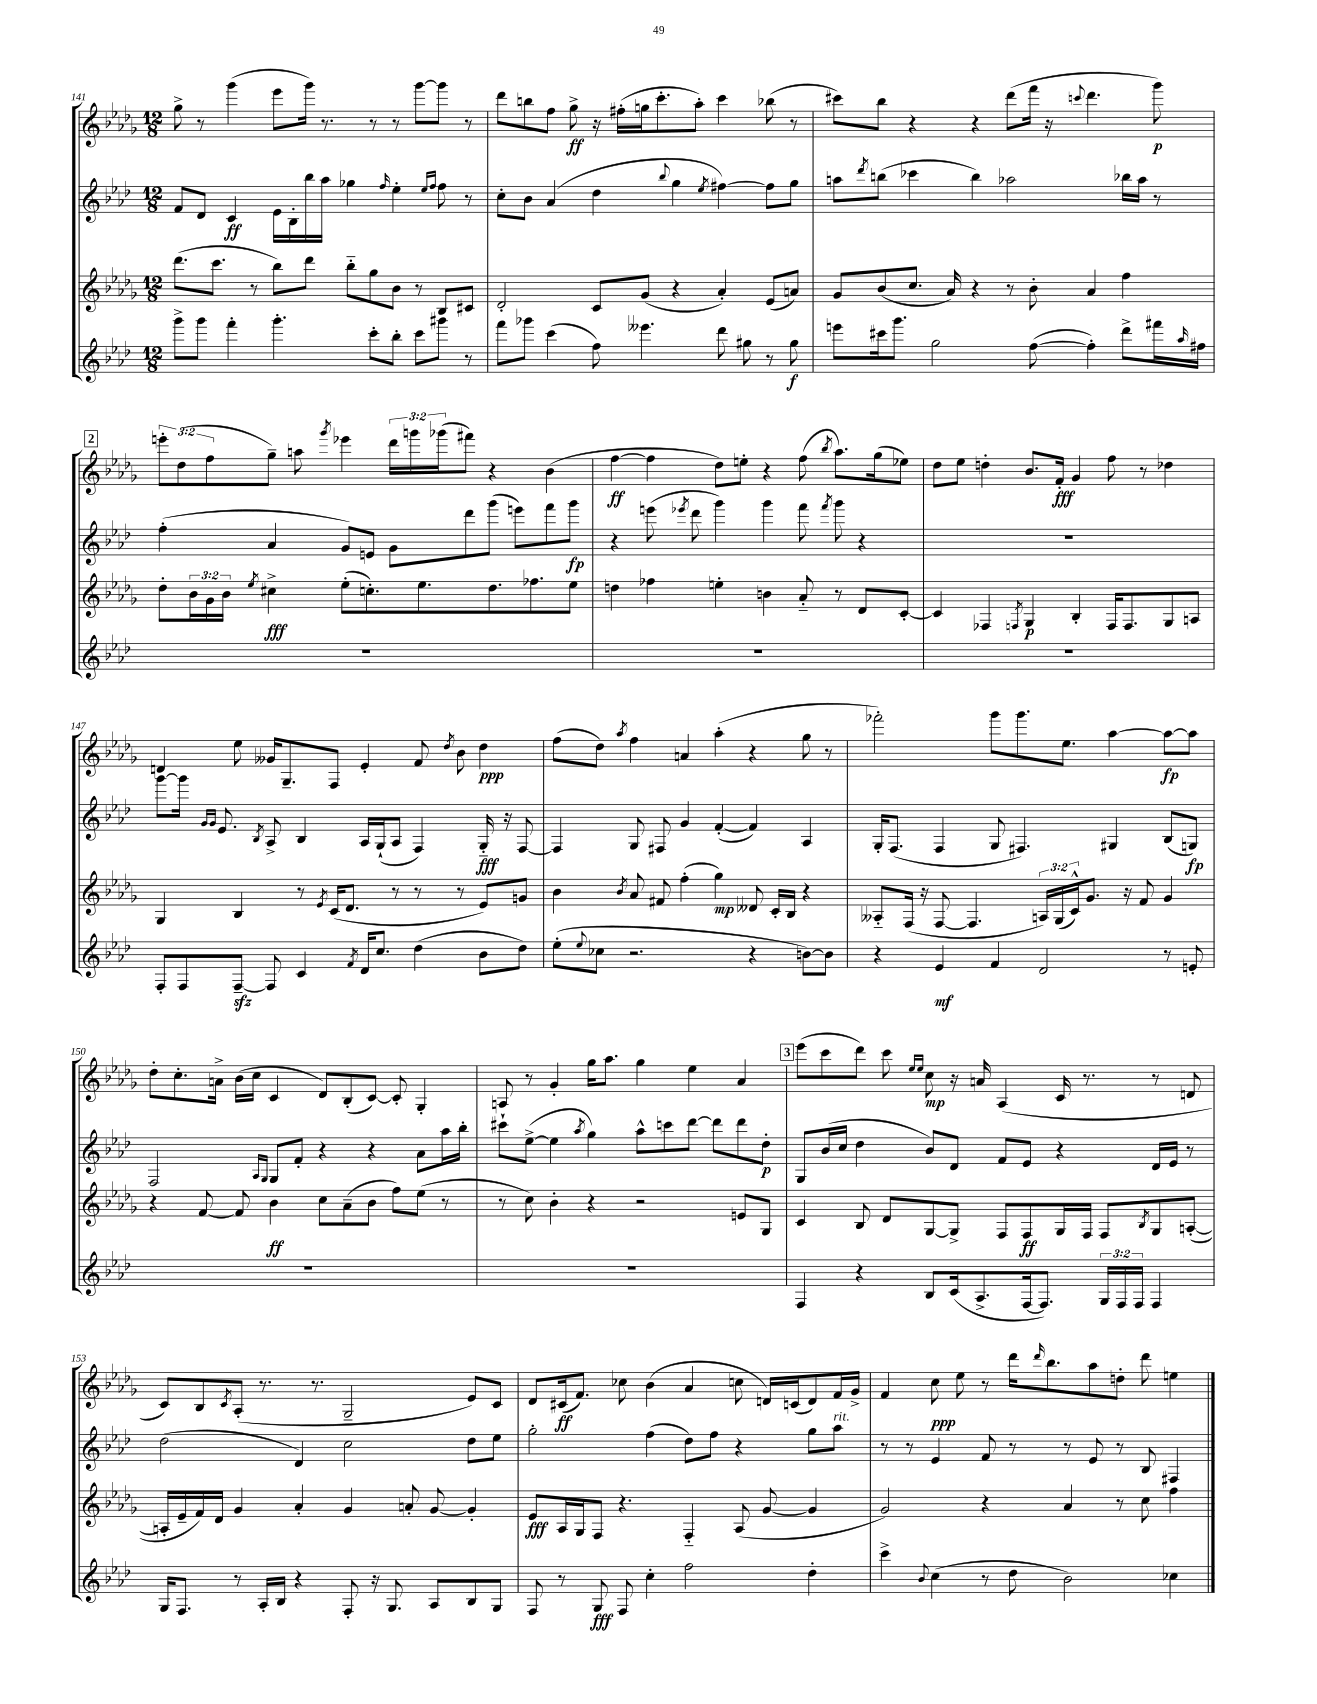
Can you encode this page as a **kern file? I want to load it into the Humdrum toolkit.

**kern	**kern	**kern	**kern
*staff4	*staff3	*staff2	*staff1
*clefG2	*clefG2	*clefG2	*clefG2
*k[b-e-a-d-]	*k[b-e-a-d-g-]	*k[b-e-a-d-]	*k[b-e-a-d-g-]
*M12/8	*M12/8	*M12/8	*M12/8
8ggg^	(8.ddd-	8f	8gg-^
8ggg	.	8d-	8r
.	8.ccc	.	.
4fff'	.	4c	(4ggg-
.	8r	.	.
4.ggg'	8bb-)	16e-	8eee-
.	.	16B-'	.
.	8ddd-	16bb-	16ggg-)
.	.	16aa-	8.r
.	8bb-'~	4gg-	.
8ccc'	8gg-	.	8r
.	.	16qqff	.
8bb-'	8b-	4ee-'	8r
8ccc	8r	.	[8ggg-
.	.	16qqee-	.
.	.	16qqff	.
8ggg#	8B-	8ff	8ggg-]
8r	8c#	8r	8r
=	=	=	=
8fff	2d-'	8cc'	8ddd-
8ggg-	.	8b-	8bb
(4ccc	.	(4a-	8ff
.	.	.	8gg-^
8ff)	8c	4dd-	16r
.	.	.	(16ff#'
4.eee--	(8g-	.	16gg
.	.	.	8.ccc'
.	.	8qqbb-	.
.	4r	4gg	.
.	.	.	8aa-')
.	.	8qee-	.
8ddd-	4a-')	[4ff#)	4ccc
8gg#	.	.	.
8r	(8e-	8ff#]	(8bb-
8gg#	8a)	8gg	8r
=	=	=	=
8eee	8g-	8aa	8ccc#)
.	.	8qddd-	.
16ccc#	(8b-	(8bb	8bb-
8.ggg	.	.	.
.	8.cc	4ccc-	4r
2gg	.	.	.
.	16a-)	.	.
.	4r	4bb)	4r
.	8r	2aa-	(8ddd-
([8ff	8b-'	.	16fff
.	.	.	16r
.	.	.	8qqccc
4ff'])	4a-	.	4.ddd-
8ddd-^	4ff	16bb-	.
.	.	16aa-	.
16fff#	.	8r	8ggg-)
16qqaa-	.	.	.
16ff#	.	.	.
=	=	=	=
1.r	8dd-'	(4ff'	12eee'
.	.	.	(12dd-
.	24b-	.	.
.	24g-	.	12ff
.	24b-	.	.
.	8qee-	.	.
.	4cc#^	4a-	8gg-~)
.	.	.	8aa
.	.	.	8qggg-
.	(8ee-'	8g)	4eee-
.	8.cc')	8e	.
.	.	8g	24ddd-
.	.	.	24ggg
.	8.ee-	.	.
.	.	.	(24ggg-
.	.	8ddd-	8fff#)
.	8.dd-	(8ggg	4r
.	.	8eee)	.
.	8.ff-	.	.
.	.	8fff	(4b-
.	8ee-	8ggg	.
=	=	=	=
1.r	4dd	4r	[4ff
.	4ff-	(8eee	4ff]
.	.	8qeee-	.
.	.	8ddd-	.
.	4ee'	4ggg)	8dd-)
.	.	.	8ee'
.	4b	4ggg	4r
.	8a-'~	8fff	(8ff
.	.	8qfff	8qbb-
.	8r	8ggg	8.aa-)
.	8d-	4r	.
.	.	.	(16gg-
.	[8c'	.	8ee-)
=	=	=	=
1.r	4c]	1.r	8dd-
.	.	.	8ee-
.	4F-	.	4dd'
.	8qF	.	.
.	4G-	.	8.b-
.	.	.	16f'
.	4B-'	.	4g-
.	16F	.	8ff
.	8.F	.	.
.	.	.	8r
.	8G-	.	4dd-
.	8A	.	.
=	=	=	=
8F'	4G-	[8ggg	4d
8F	.	16ggg]	.
.	.	16qqg	.
.	.	16qqg	.
.	.	8.e-	.
[8F~	4B-	.	8ee-
.	.	8qB-	.
8F]	.	8A-^	16g--
.	.	.	8.G-~
4c	8r	4B-	.
.	8qe-	.	.
.	(16c	.	8F
.	8.d-	.	.
8qf	.	.	.
16d-	.	16A-	4e-'
8.cc	.	(16G`	.
.	8r	8A-	.
(4dd-	8r	4F)	8f
.	.	.	8qdd-
.	8r	.	8b-
8b-	8e-)	16G'~	4dd-
.	.	16r	.
8dd-)	8g	[8F	.
=	=	=	=
(8ee-'	4b-	4F]	(8ff
8qqee-	.	.	.
8cc-	.	.	8dd-)
.	8qb-	.	8qaa-
2.r	8a-	8G	4ff
.	8f#	8F#	.
.	(4ff'	4g	4a
.	4gg-)	([4f'	(4aa-'
4r	8d--	4f])	4r
.	16c'	.	.
.	16B-	.	.
[8b)	4r	4A-	8gg-
8b]	.	.	8r
=	=	=	=
4r	8A--'~	16G'	2fff-')
.	.	(8.F	.
.	(16F	.	.
.	16r	.	.
4e-	[8F	4F	.
.	4.F]	.	.
4f	.	8G	8ggg-
.	.	4.F#)	8.ggg-
2d-	24A)	.	.
.	(24G-	.	.
.	.	.	8.ee-
.	24c^^)	.	.
.	8.g-	.	.
.	.	4G#	[4aa-
.	16r	.	.
.	8f	.	.
8r	4g-	(8B-	8aa-_
8e'	.	8G)	8aa-]
=	=	=	=
1.r	4r	2F	8dd-'
.	.	.	8.cc'
.	[8f	.	.
.	.	.	16a^
.	8f]	.	(16b-
.	.	.	16cc
.	.	16qqA-	.
.	.	16qqG	.
.	4b-	8G	4c
.	.	8f'	.
.	8cc	4r	8d-)
.	(8a-~	.	(8B-'
.	8b-	4r	[8c)
.	8ff)	.	8c']
.	(8ee-	8a-	4G-'
.	8r	16aa-	.
.	.	16bb-'	.
=	=	=	=
1.r	8r	8ccc#`	8A
.	8cc)	([8ee-^	8r
.	4b-'	4ee-]	4g-'
.	.	8qaa-	.
.	4r	4gg)	16gg-
.	.	.	8.aa-
.	2r	8aa-^^	4gg-
.	.	8ccc	.
.	.	[8ddd-	4ee-
.	.	8ddd-]	.
.	8e	8ddd-	4a-
.	8G-	8dd-'	.
=	=	=	=
4F	4c	8G	(8eee-
.	.	(16b-	8ccc
.	.	16cc	.
4r	8B-	4dd-	8ddd-)
.	8d-	.	8ccc
.	.	.	16qqee-
.	.	.	16qqee-
8B-	[8G-	8b-)	8cc
(16c	8G-^]	8d-	16r
8.A-^	.	.	16a
.	8F	8f	(4A-
[16F	8F	8e-	.
8.F])	.	.	.
.	16G-	4r	16c
.	16F	.	8.r
24G	8F	.	.
24F	.	.	.
24F	.	.	.
.	8qB-	.	.
4F	8G-	16d-	8r
.	.	16e-	.
.	([8A'	8r	8d
=	=	=	=
16G	16A']	(2dd-	8c)
8.F	16e-~	.	.
.	16f)	.	8B-
.	16d-	.	.
.	.	.	8qc
8r	4g-	.	(8A-'
16A-'	.	.	8.r
16B-	.	.	.
4r	4a-'	4d-)	.
.	.	.	8.r
8F'	4g-	2cc	2G-~
16r	.	.	.
8.G	.	.	.
.	8a'	.	.
8A-	[8g-	.	.
8B-	4g-']	8dd-	8e-)
8G	.	8ee-	8c
=	=	=	=
8F	8e-	2gg'	8d-
8r	16A-	.	(16c#
.	16G-	.	8.f)
8G	8F	.	.
8F	4.r	.	8cc-
4cc'	.	(4ff	(4b-
2ff	4F'~	8dd-)	4a-
.	.	8ff	.
.	(8A-	4r	8cc
.	[8g-	.	16d)
.	.	.	(16c
4dd-'	4g-]	8gg	8d)
.	.	8aa-	16f
.	.	.	16g-^
=	=	=	=
4ccc^	2g-)	8r	4f
.	.	8r	.
8qqb-	.	.	.
(4cc	.	4e-	8cc
.	.	.	8ee-
8r	4r	8f	8r
8dd-	.	8r	16ddd-
.	.	.	16qqddd-
.	.	.	8.bb-
2b-)	4a-	8r	.
.	.	8e-	8aa-
.	8r	8r	8dd'
.	8cc	8B-	8ddd-
4cc-	4ff	4F#	4ee
==	==	==	==
*-	*-	*-	*-
